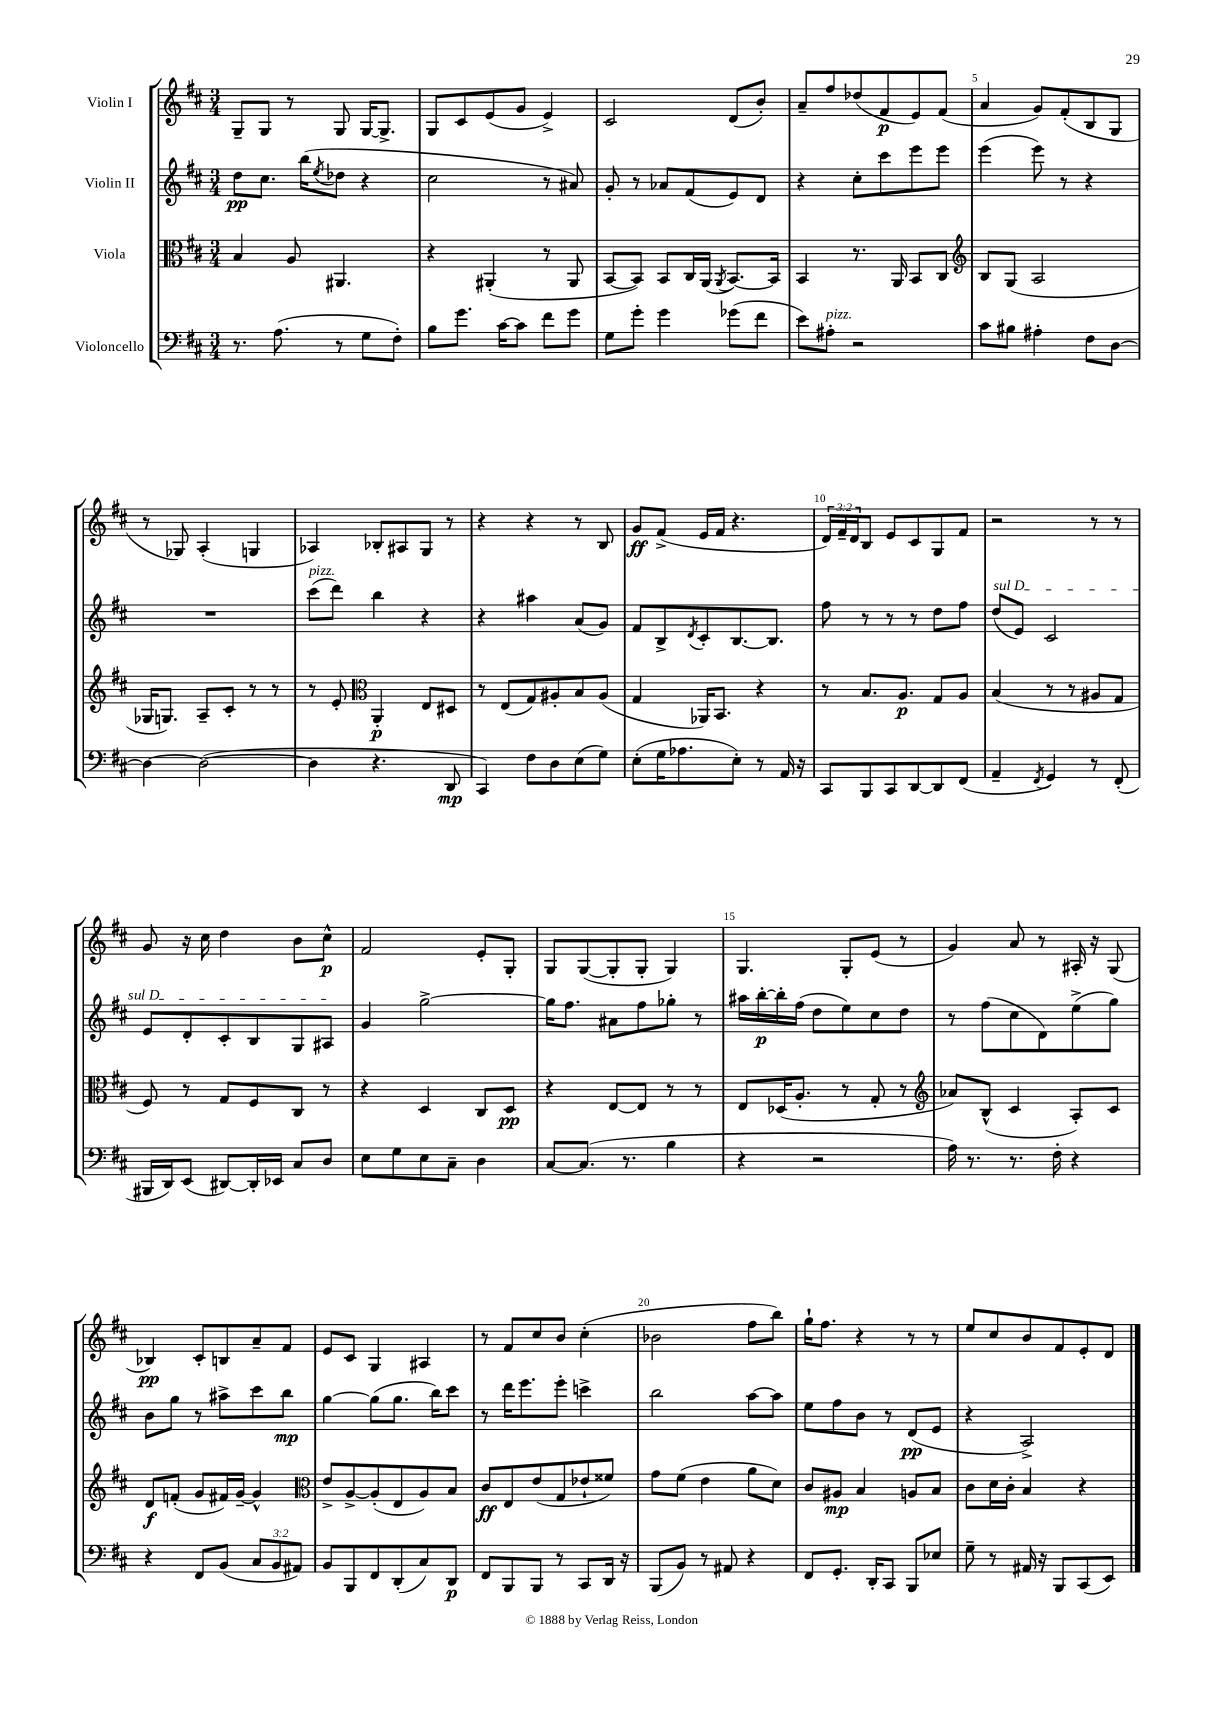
<<
\new StaffGroup <<
\new Staff = "s0" \with { instrumentName = "Violin I" } {
    \clef treble \key d \major \numericTimeSignature \time 3/4 \override Staff.TupletNumber.text = #tuplet-number::calc-fraction-text
    g8-- g8 r8 g8 g16~ g8.-> |
    g8 cis'8 e'8( g'8 e'4->) |
    cis'2 d'8( b'8-.) |
    a'8-- fis''8 des''8( fis'8\p e'8) fis'8( |
    a'4 g'8) fis'8-.( b8 g8 |
    r8 ges8) a4-.( g4 |
    aes4) bes8-. ais8 g8 r8 |
    r4 r4 r8 b8 |
    g'8\ff fis'8->( e'16 fis'16 r4. |
    \tuplet 3/2 { d'16) fis'16-- d'16 } b8 e'8 cis'8 g8 fis'8 |
    r2 r8 r8 |
    g'8 r16 cis''16 d''4 b'8 cis''8-^\p |
    fis'2 e'8-. g8-. |
    g8 g8~( g8-. g8-. g4) |
    g4. g8-. e'8( r8 |
    g'4) a'8 r8 ais16-. r16 g8( |
    bes4\pp) cis'8-. b8 a'8-- fis'8 |
    e'8 cis'8 g4 ais4 |
    r8 fis'8 cis''8 b'8 cis''4-.( |
    bes'2 fis''8 b''8) |
    g''16-! fis''8. r4 r8 r8 |
    e''8 cis''8 b'8 fis'8 e'8-. d'8 \bar "|." |
}
\new Staff = "s1" \with { instrumentName = "Violin II" } {
    \clef treble \key d \major \numericTimeSignature \time 3/4
    d''8\pp cis''8. b''16( \acciaccatura { e''8 } des''8 r4 |
    cis''2 r8 ais'8) |
    g'8-. r8 aes'8 fis'8( e'8) d'8 |
    r4 cis''8-. cis'''8 e'''8 e'''8 |
    e'''4( e'''8) r8 r4 |
    R2. |
    cis'''8^\markup { \italic "pizz." }( d'''8) b''4 r4 |
    r4 ais''4 a'8( g'8) |
    fis'8 b8-> \acciaccatura { d'8 } cis'8-. b8.~ b8. |
    fis''8 r8 r8 r8 d''8 fis''8 |
    \once \override TextSpanner.bound-details.left.text = \markup { \italic "sul D" } d''8\startTextSpan( e'8) cis'2 |
    e'8 d'8-. cis'8-. b8 g8 ais8\stopTextSpan |
    g'4 g''2~-> |
    g''16 fis''8. ais'8 fis''8 ges''8-. r8 |
    ais''16 b''16~-.\p b''16-. fis''16( d''8 e''8) cis''8 d''8 |
    r8 fis''8( cis''8 d'8) e''8->( g''8) |
    b'8 g''8 r8 ais''8-> cis'''8 b''8\mp |
    g''4~ g''8( g''8. b''16) cis'''8 |
    r8 d'''16 e'''8. e'''8-. c'''4-> |
    b''2 a''8~ a''8 |
    e''8 fis''8 b'8 r8 d'8\pp( e'8 |
    r4 a2->) \bar "|." |
}
\new Staff = "s2" \with { instrumentName = "Viola" } {
    \clef alto \key d \major \numericTimeSignature \time 3/4
    b4 a8 ais,4. |
    r4 ais,4-.( r8 ais,8 |
    b,8~ b,8) b,8 cis16 a,16( \acciaccatura { a,8 } b,8.~) b,16 |
    b,4 r8. a,16 b,8 cis8 |
    \clef treble b8 g8( a2 |
    ges16 g8.) a8-- cis'8-. r8 r8 |
    r8 e'8-. \clef alto a,4-.\p e8 dis8 |
    r8 e8( g8) ais8-. b8 ais8( |
    g4 aes,16) b,8. r4 |
    r8 b8. a8.\p g8 a8 |
    b4( r8 r8 ais8 g8 |
    fis8) r8 g8 fis8 cis8 r8 |
    r4 d4 cis8 d8\pp |
    r4 e8~ e8 r8 r8 |
    e8 des16( a8.-. r8 g8-. r8 |
    \clef treble aes'8) b8-^( cis'4 a8-.) cis'8 |
    d'8\f f'8-.( g'8 fis'16) g'16~-- g'4-^ |
    \clef alto e'8-> a8~-> a8-.( e8 a8) b8 |
    cis'8\ff e8 e'8( g8 ees'8-! fisis'8) |
    g'8 fis'8( e'4 a'8 d'8) |
    cis'8 ais8\mp b4 a8 b8 |
    cis'8 d'16 cis'16-. b4 r4 \bar "|." |
}
\new Staff = "s3" \with { instrumentName = "Violoncello" } {
    \clef bass \key d \major \numericTimeSignature \time 3/4 \override Staff.TupletNumber.text = #tuplet-number::calc-fraction-text
    r8. a8.( r8 g8 fis8-.) |
    b8 g'8. cis'16~ cis'8 fis'8 g'8 |
    g8 g'8-. g'4 ges'8( fis'8 |
    e'8) ais8-.^\markup { \italic "pizz." } r2 |
    cis'8 bis8 ais4-. fis8 d8~ |
    d4~ d2~( |
    d4 r4. d,8\mp |
    cis,4) fis8 d8 e8( g8) |
    e8-.( g16 aes8. e8-.) r8 a,16 r16 |
    cis,8 b,,8 cis,8 d,8~ d,8 fis,8( |
    a,4-- \acciaccatura { fis,8 } g,4) r8 fis,8-.( |
    bis,,16 d,16) e,8( dis,8~) dis,16-. ees,16 cis8 d8 |
    e8 g8 e8 cis8-- d4 |
    cis8~ cis8.( r8. b4 |
    r4 r2 |
    a16) r8. r8. fis16-. r4 |
    r4 fis,8 b,8( \tuplet 3/2 { cis8 b,8 ais,8) } |
    b,8 b,,8 fis,8 d,8-.( cis8) d,8\p |
    fis,8 b,,8 b,,8 r8 cis,8 d,16 r16 |
    b,,8( b,8) r8 ais,8 r4 |
    fis,8 g,8.-. d,16-. cis,8 b,,8 ees8 |
    g8-- r8 ais,16 r16 b,,8 cis,8( e,8) \bar "|." |
}
>>
>>
\layout { \context { \Score \override BarNumber.break-visibility = ##(#f #t #t) barNumberVisibility = #(every-nth-bar-number-visible 5) } }
